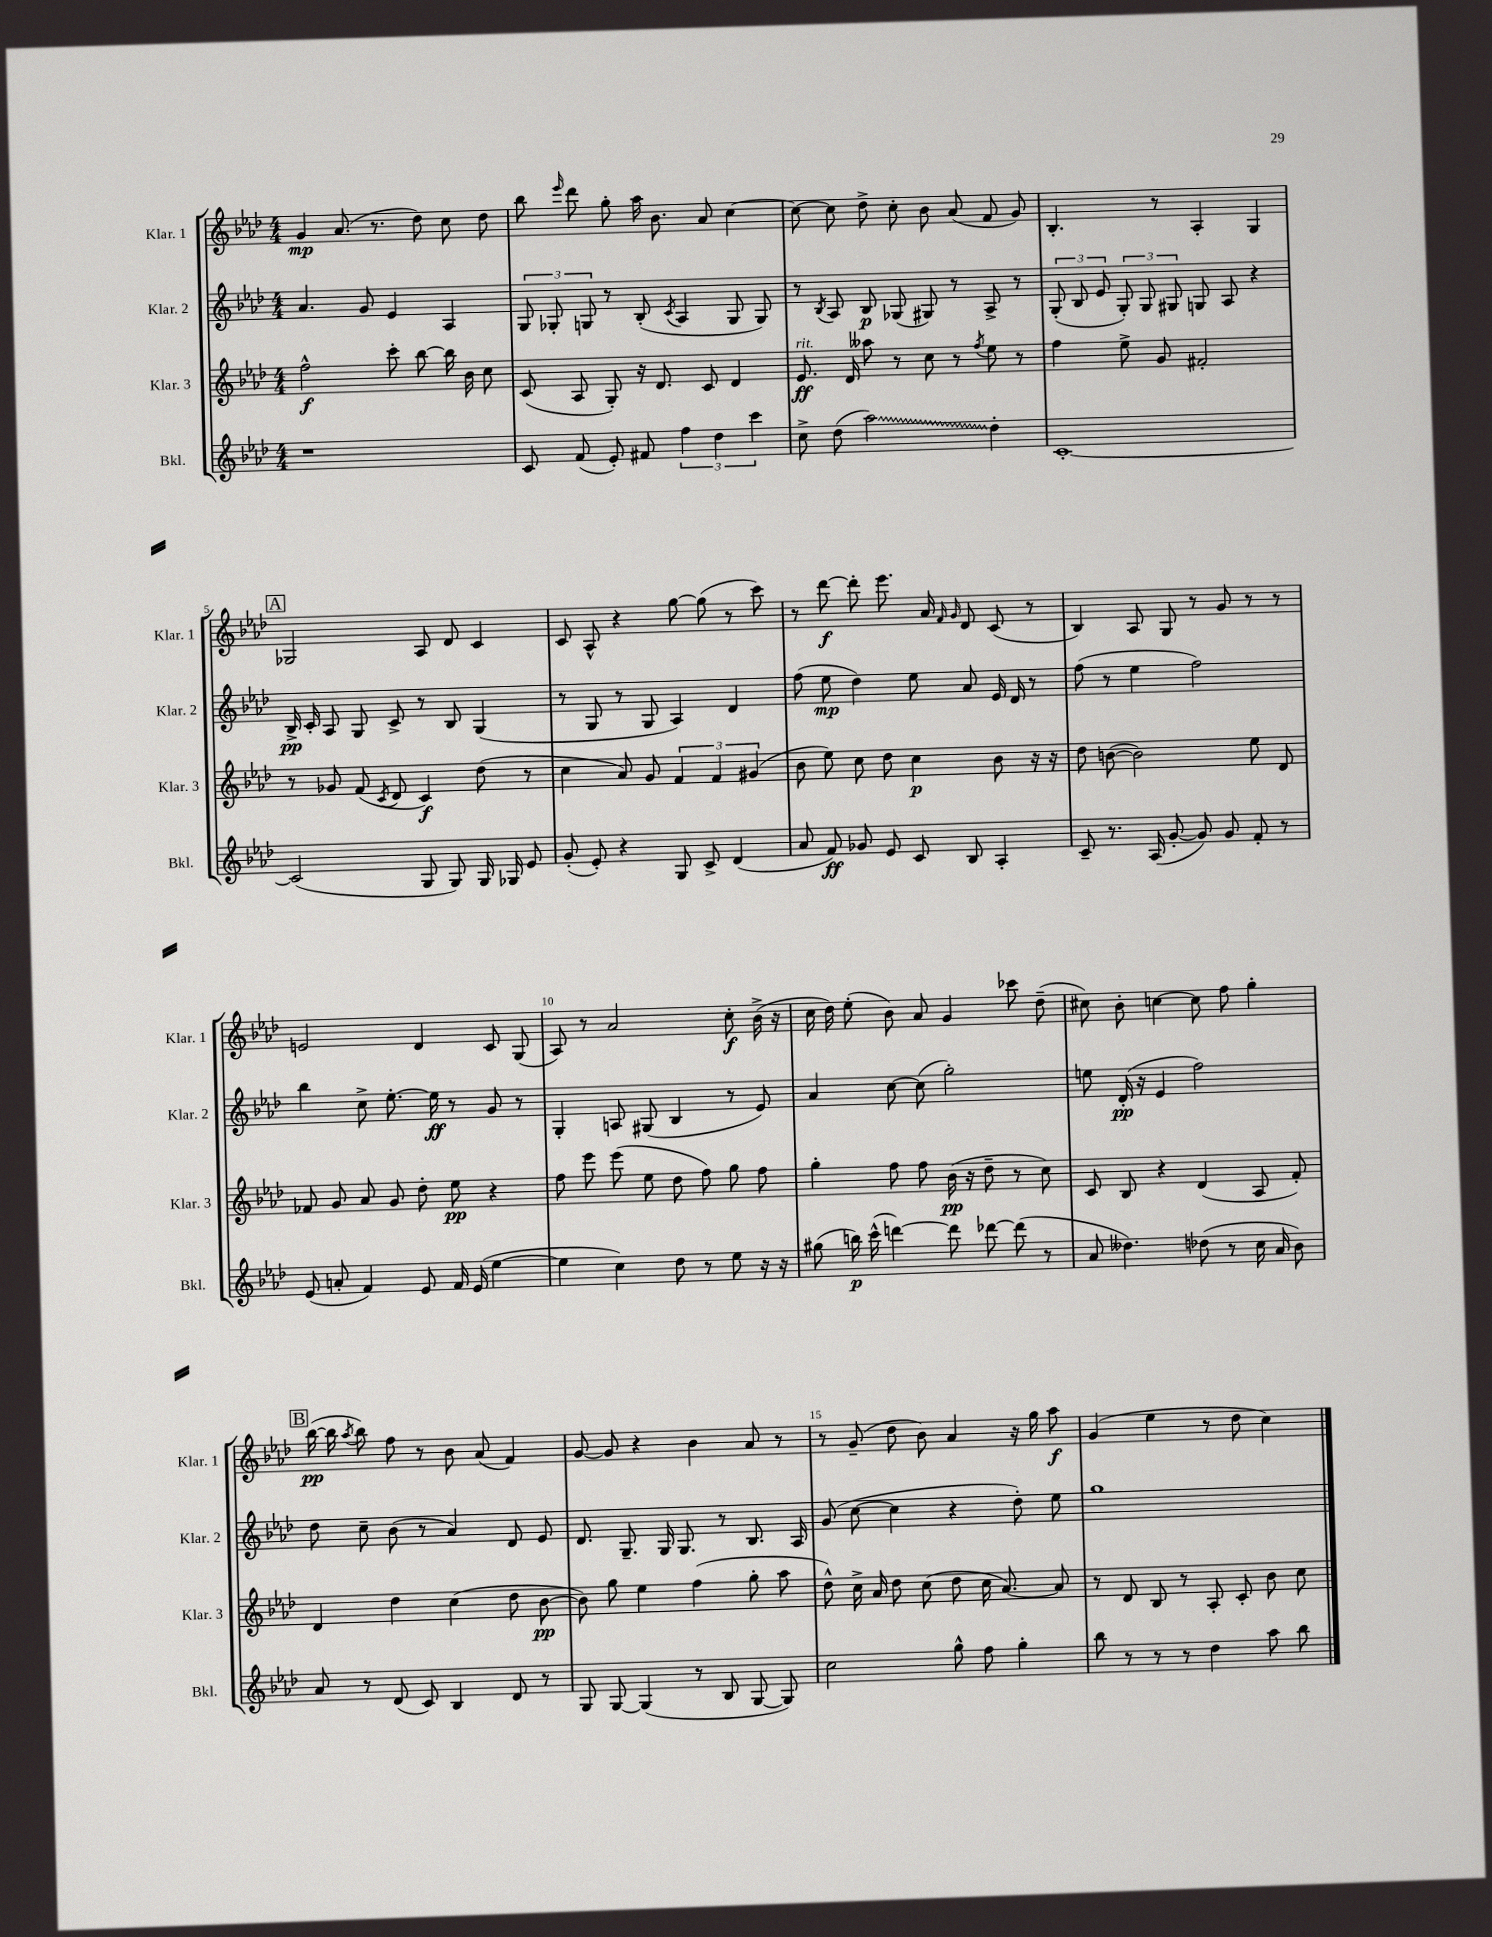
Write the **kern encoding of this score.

**kern	**kern	**kern	**kern
*staff4	*staff3	*staff2	*staff1
*clefG2	*clefG2	*clefG2	*clefG2
*k[b-e-a-d-]	*k[b-e-a-d-]	*k[b-e-a-d-]	*k[b-e-a-d-]
*M4/4	*M4/4	*M4/4	*M4/4
1r	2ff^^	4.a-	4g
.	.	.	(8.a-
.	.	8g	.
.	.	.	8.r
.	8ccc'	4e-	.
.	[8bb-	.	8dd-)
.	16bb-]	4A-	8cc
.	16b-	.	.
.	8cc	.	8dd-
=	=	=	=
8c	(8c	12G	8bb-
.	.	12G-'	.
.	.	.	16qqeee-
(8f	8A-	.	8ddd-
.	.	12G	.
8e-')	8G')	8r	8gg'
8f#	16r	(8B-'	16aa-
.	8.d-	.	8.b-
.	.	8qc	.
6ff	.	4A-	.
.	8c	.	8a-
6dd-	.	.	.
.	4d-	8G	[4cc
6ccc	.	.	.
.	.	8G)	.
=	=	=	=
8cc^	8.e-	8r	8cc_
.	.	8qB-	.
(8dd-	.	8A-	8cc]
.	16d-	.	.
2aa-)	8aa--	8B-	8dd-^
.	8r	(8G-	8cc'
.	8cc	8G#)	8b-
.	8r	8r	(8a-
.	8qff	.	.
4dd-'	8ee-	8A-^	8f
.	8r	8r	8g)
=	=	=	=
[1c'	4ff	(12G'	4.B-'
.	.	12B-	.
.	.	12e-	.
.	8ee-^	12G')	.
.	.	12G	.
.	8g	.	8r
.	.	12G#	.
.	2f#'	8G	4A-'
.	.	8A-	.
.	.	4r	4G
=	=	=	=
(2c]	8r	16B-^	2G-
.	.	16c'	.
.	8g-	8A-	.
.	(8f	8G	.
.	8qc	.	.
.	8d-	8c^	.
8G	4c)	8r	8A-
8G)	.	8B-	8d-
16G	(8dd-	(4G	4c
16G-	.	.	.
8e-	8r	.	.
=	=	=	=
(8g'	4cc	8r	8c
8e-')	.	8G	8A-^^
4r	8a-)	8r	4r
.	8g	8G	.
8G	6f	4A-)	[8gg
8c^	.	.	(8gg]
.	6f	.	.
(4d-	.	4d-	8r
.	(6g#	.	.
.	.	.	8ccc)
=	=	=	=
8a-	8b-	(8ff	8r
8f)	8ee-)	8ee-	[8ddd-
8g-	8cc	4dd-)	8ddd-']
8e-	8dd-	.	8.eee-
8c	4cc	8ee-	.
.	.	.	16a-
.	.	.	16qqf
.	.	.	16qqg
8B-	.	8a-	8d-
4A-'	8b-	16e-	(8c
.	.	16d-	.
.	16r	8r	8r
.	16r	.	.
=	=	=	=
8c~	8dd-	(8ff	4B-)
8.r	([8b	8r	.
.	2b])	4ee-	8A-
(16A-	.	.	.
[8g'	.	.	8G
8g])	.	2ff)	8r
8g	.	.	8g
8f'	8ee-	.	8r
8r	8d-	.	8r
=	=	=	=
(8e-	8f-	4bb-	2e
8a'	8g	.	.
4f)	8a-	8cc^	.
.	8g	[8.ee-'	.
8e-	8dd-'	.	4d-
.	.	16ee-]	.
16f	8ee-	8r	.
(16e-	.	.	.
[4ee-	4r	8g	8c
.	.	8r	(8G
=	=	=	=
4ee-]	8ff	4G'	8A-)
.	8eee-	.	8r
4cc)	(8eee-	8A	2a-
.	8ee-	(8G#	.
8dd-	8dd-	4B-	.
8r	8ff)	.	.
8ee-	8gg	8r	8cc'
16r	8ff	8e-)	(16b-^
16r	.	.	16r
=	=	=	=
(8gg#	4gg'	4a-	16cc
.	.	.	16dd-)
16bb)	.	.	(8ee-'
(16ccc^^	.	.	.
[4ddd)	8ff	[8cc	8b-)
.	8ff	(8cc]	8a-
8ddd]	(16b-	2gg')	4g
.	16r	.	.
[8ddd-	8dd-~	.	.
(8ddd-]	8r	.	8ccc-
8r	8cc)	.	(8dd-~
=	=	=	=
8a-	8c	8ee	8cc#)
4.dd--)	8B-	(16d-'	8b-'
.	.	16r	.
.	4r	4e-	[4cc
(8dd-	(4d-	2ff)	8cc]
8r	.	.	8ff
16cc	8A-	.	4gg'
16a-	.	.	.
8b-)	8f')	.	.
=	=	=	=
8a-	4d-	8dd-	([16bb-
.	.	.	16bb-]
.	.	.	8qaa-
8r	.	8cc~	8bb-)
(8d-	4dd-	(8b-	8ff
8c)	.	8r	8r
4B-	(4cc	4a-)	8b-
.	.	.	(8a-
8d-	8dd-	8d-	4f)
8r	[8b-	8e-	.
=	=	=	=
8G	8b-])	8.d-	[8g
[8G	8gg	.	8g]
.	.	8.G~	.
(4G]	4ee-	.	4r
.	.	16G	.
.	.	8.G	.
8r	(4ff	.	4b-
8B-	.	8r	.
[8G	8gg'	8.B-	8a-
8G])	8aa-	.	8r
.	.	16A-	.
=	=	=	=
2cc	8dd-^^)	(8g	8r
.	16cc^	[8cc	(8g~
.	16a-	.	.
.	8dd-	4cc]	8dd-
.	(8cc	.	8b-)
8gg^^	8dd-	4r	4a-
8ff	16cc	.	.
.	[8.a-)	.	.
4gg'	.	8dd-')	16r
.	.	.	16gg
.	8a-]	8ee-	8aa-
=	=	=	=
8bb-	8r	1gg	(4g
8r	8d-	.	.
8r	8B-	.	4ee-
8r	8r	.	.
4dd-	8A-'	.	8r
.	8c'	.	8dd-
8aa-	8b-	.	4cc)
8bb-	8cc	.	.
==	==	==	==
*-	*-	*-	*-
